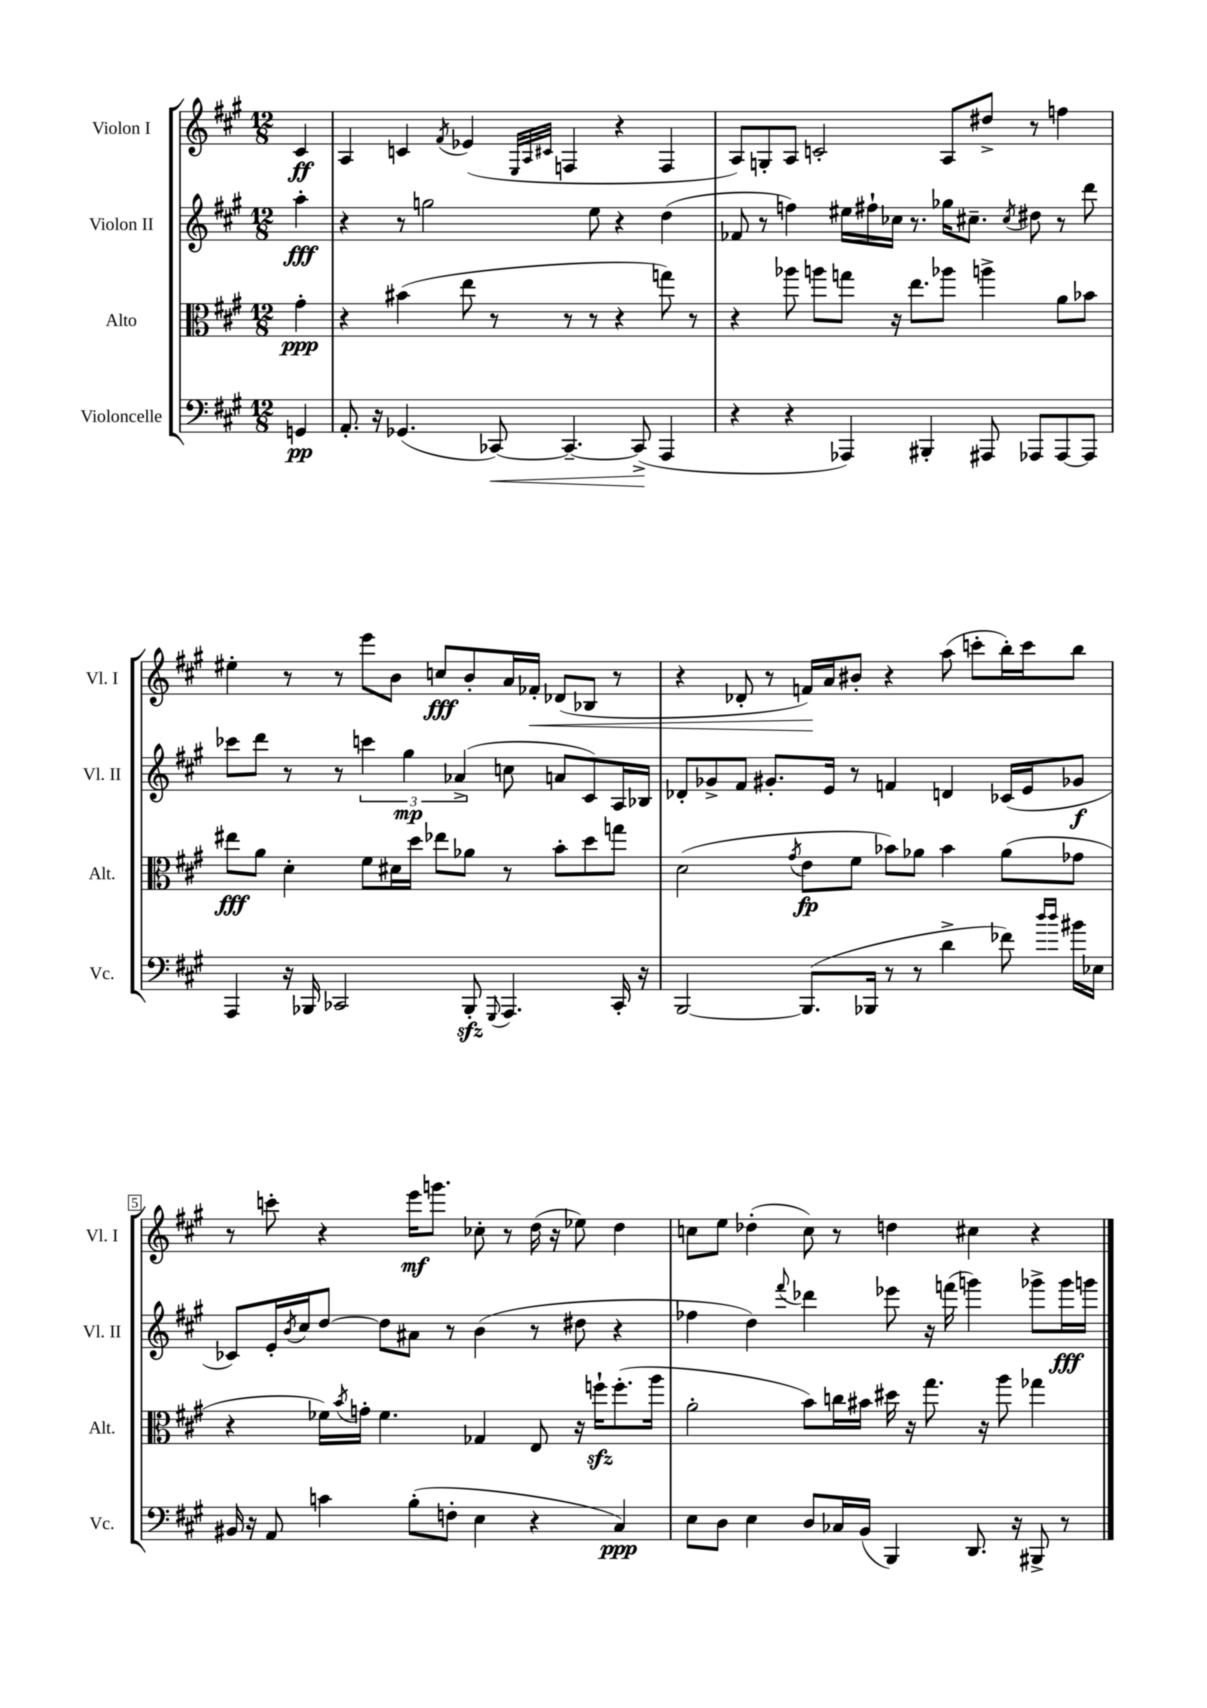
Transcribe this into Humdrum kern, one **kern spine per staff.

**kern	**kern	**kern	**kern
*staff4	*staff3	*staff2	*staff1
*clefF4	*clefC3	*clefG2	*clefG2
*k[f#c#g#]	*k[f#c#g#]	*k[f#c#g#]	*k[f#c#g#]
*M12/8	*M12/8	*M12/8	*M12/8
4GG/	4g#'\	4aa'\	4c#/
=	=	=	=
8.AA'/	4r	4r	4A/
16r	.	.	.
(4.GG-/	(4b#\	8r	4c/
.	.	2gg\	.
.	.	.	8qf#/
.	8ee\	.	(4e-/
[8CC-/)	8r	.	.
.	.	.	32qqE/LLL
.	.	.	32qqA/
.	.	.	32qqc#/JJJ
4.CC-~/_	8r	.	4F/
.	8r	8ee\	.
.	4r	4r	4r
(8CC-^/]	.	.	.
4AAA/	8gg\)	(4dd\	4F/
.	8r	.	.
=	=	=	=
4r	4r	8f-/	8A/L)
.	.	8r	8G'/
4r	8aa-\	4ff\)	8A/J
.	8aa\L	.	2c'/
4AAA-/)	8gg\J	16ee#\LL	.
.	.	16ff#`\	.
.	16r	16cc-\JJ	.
.	8.ee\L	8.r	.
4BBB#'/	.	.	.
.	8aa-\J	16gg-\LK	8A/L
.	.	8.cc#~\J	.
8AAA#/	4aa^\	.	8dd#^/J
.	.	8qcc#/	.
8AAA-/L	.	8dd#\	8r
[8AAA-/	8a\L	8r	4ff\
8AAA-/]J	8b-\J	8ddd\	.
=	=	=	=
4AAA/	8ee#\L	8ccc-\L	4ee#'\
.	8a\J	8ddd\J	.
16r	4d'\	8r	8r
16BBB-/	.	.	.
2CC-/	.	8r	8r
.	8f#\L	6ccc\	8eee\L
.	16d#\L	.	8b\J
.	.	6gg#\	.
.	16dd\JJ	.	.
.	8ee-\L	.	8cc/L
.	.	(6a-^/	.
8BBB-'/	8a-\J	.	8b'/
8qqGGG#/	.	.	.
4.AAA/	8r	8cc\	16a/L
.	.	.	16f-'/JJ
.	8b'\L	8a/L	(8d-/L
.	8dd\	8c#/)	8B-/J
16CC-'/	8gg\J	16A/L	8r
16r	.	16B-/JJ	.
=	=	=	=
[2BBB/	(2d\	8d-'/L	4r
.	.	8g-^/	.
.	.	8f#/J	8d-'/
.	.	8.g#'/L	8r
.	8qg#/	.	.
(8.BBB/]L	8e\L	.	16f/LL)
.	.	16e/Jk	16a/J
.	8f#\J	8r	8b#'/J
16BBB-/Jk	.	.	.
8r	8b-\L)	4f/	4r
8r	8a-\J	.	.
4d^\	4b-\	4d/	(8aa\
.	.	.	8ccc'\L
8f-\)	(8a-\L	(16c-/LL	16bb'\L)
.	.	16e/J	16ccc\J
16qqdd/LL	.	.	.
16qqdd/JJ	.	.	.
16b#\LL	8g-\J	8g-/J	8bb\J
16E-\JJ	.	.	.
=	=	=	=
16BB#/	4r	8c-/L)	8r
16r	.	.	.
8AA/	.	16e'/L	8ccc'\
.	.	8qb/	.
.	.	16cc#/J	.
4c\	16f-\LL)	[8dd/J	4r
.	8qb/	.	.
.	16g'\JJ	.	.
.	4.f-\	8dd\]L	.
(8B'\L	.	8a#\J	16eee\LK
.	.	.	8.ggg\J
8F'\J	.	8r	.
4E\	4G-/	(4b\	8cc-'\
.	.	.	8r
4r	8E/	8r	(16dd\
.	.	.	16r
.	16r	8dd#\	8ee-\)
.	16ff`\LK	.	.
4C#/)	(8.ff'\	4r	4dd\
.	16aa\Jk	.	.
=	=	=	=
8E\L	2a'\	4ff-\	8cc\L
8D\J	.	.	8ee\J
4E\	.	4dd\)	(4dd-'\
.	.	8qqfff#/	.
8D/L	8b\L)	4ddd-\	8cc\)
16C-/L	16cc\L	.	8r
(16BB/JJ	16b#\JJ	.	.
4BBB/)	16dd#\	8eee-\	4dd\
.	16r	.	.
.	8.gg#\	16r	.
.	.	(16fff\	.
8.DD/	.	4ggg\)	4cc#\
.	16r	.	.
.	8aa\	.	.
16r	.	.	.
8BBB#^/	4gg-\	8ggg-^\L	4r
8r	.	16ggg-\L	.
.	.	16ggg\JJ	.
==	==	==	==
*-	*-	*-	*-
